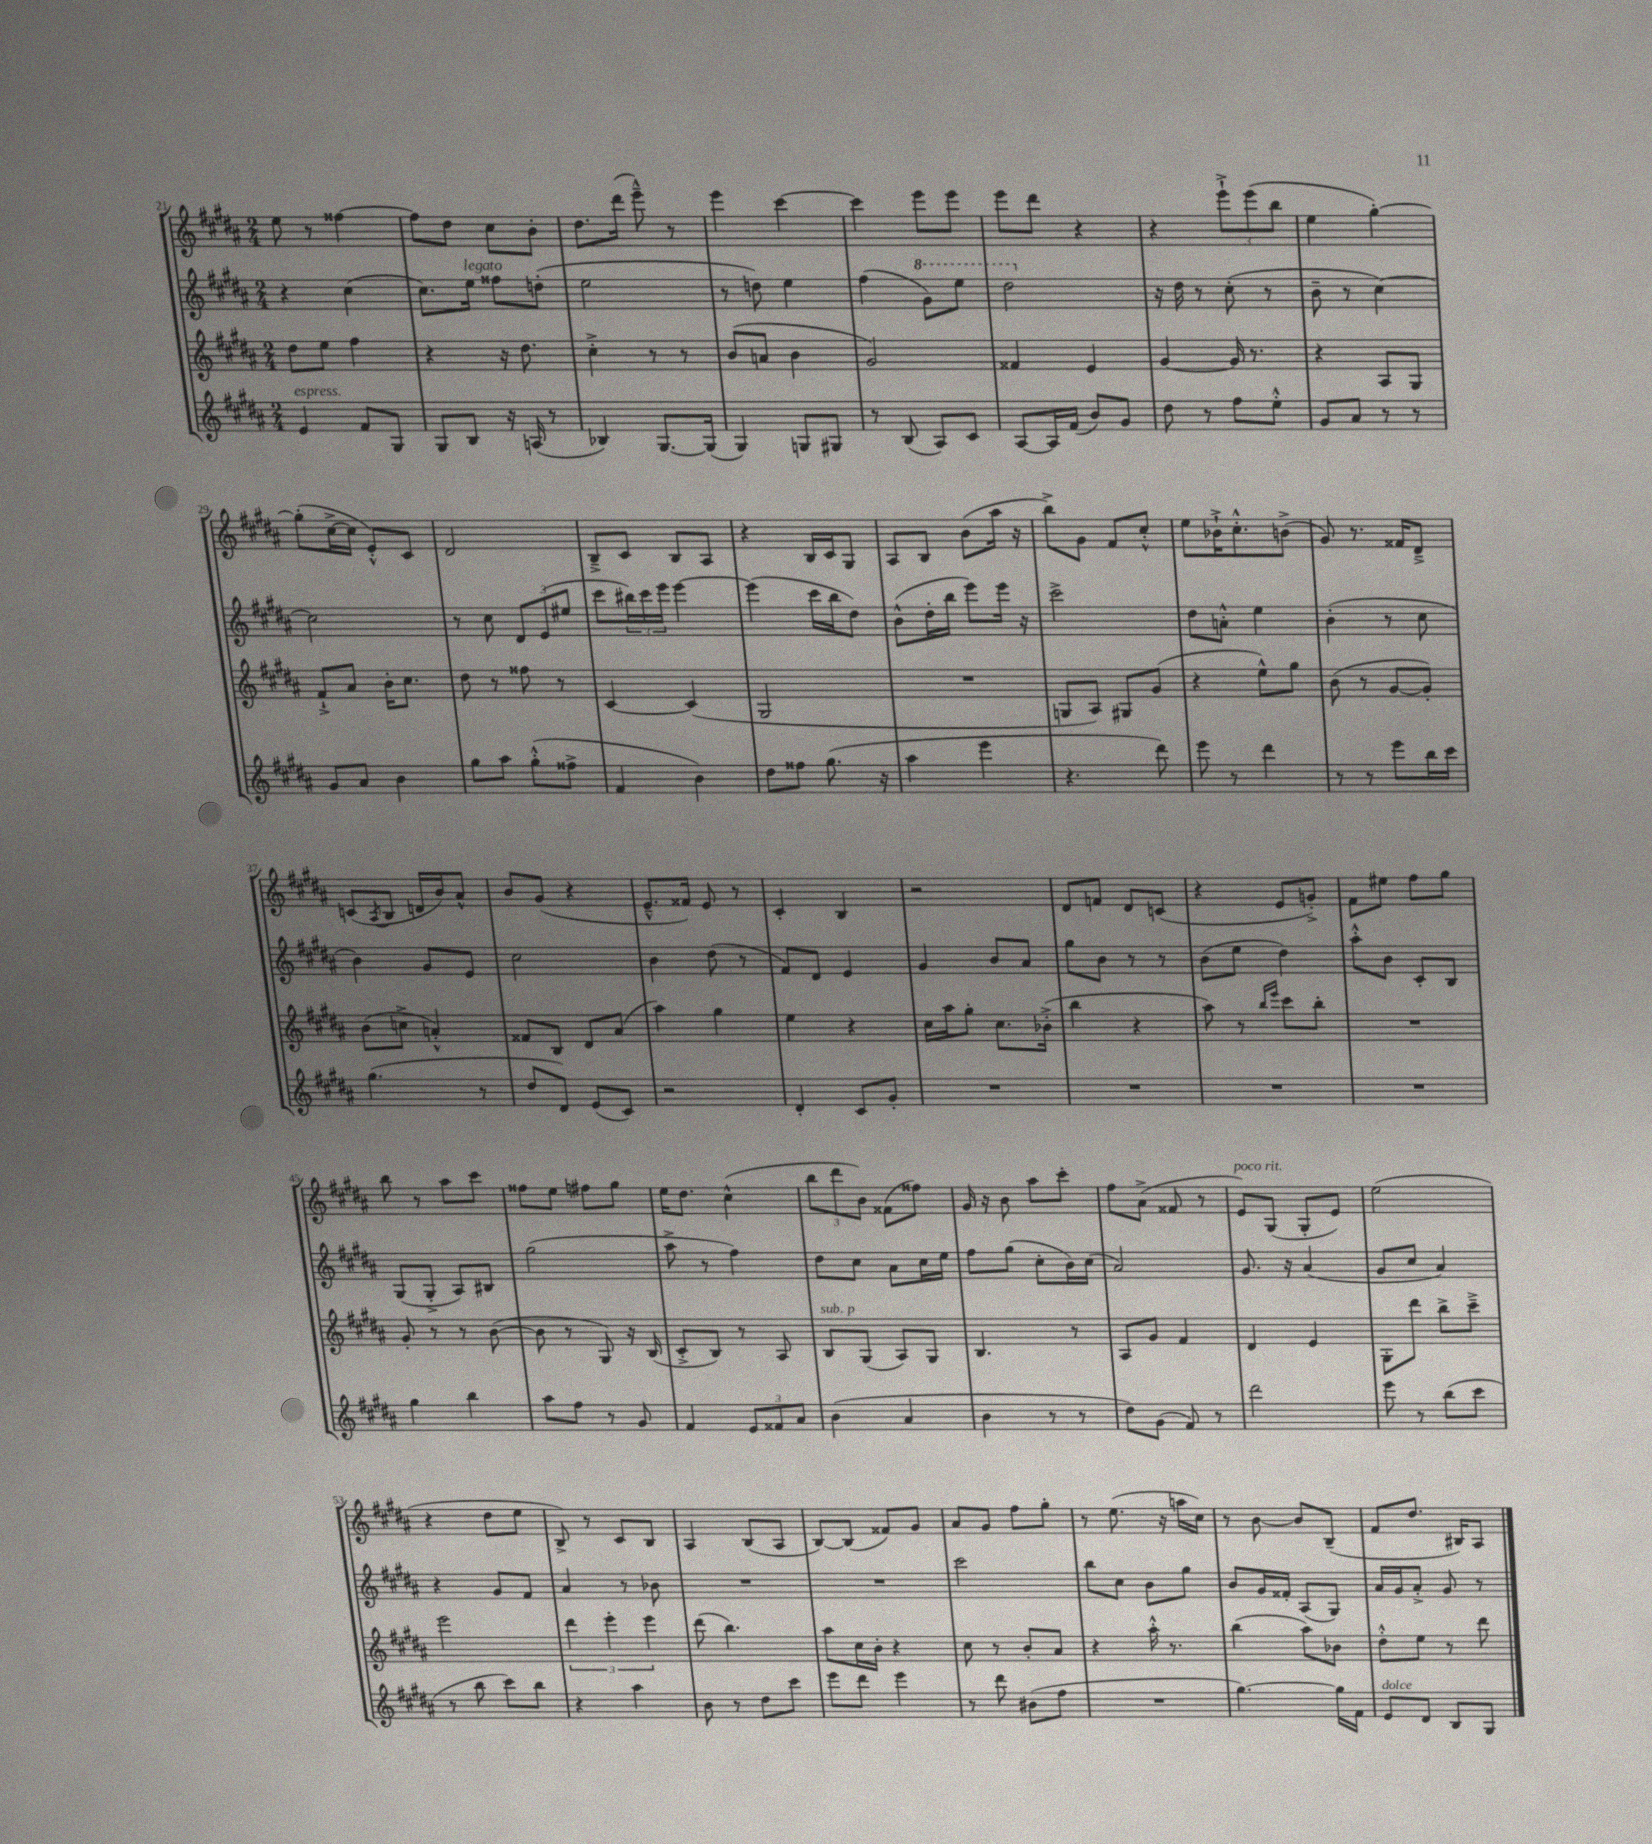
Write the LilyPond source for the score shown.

<<
\new StaffGroup <<
\new Staff = "s0" {
    \clef treble \key b \major \numericTimeSignature \time 2/4
    e''8 r8 fisis''4~ |
    fisis''8 dis''8 cis''8 b'8-. |
    dis''8. dis'''16( e'''8---^) r8 |
    e'''4 cis'''4~ |
    cis'''4 e'''8 e'''8 |
    e'''8 dis'''8 r4 |
    r4 \tuplet 3/2 { e'''8-!-> e'''8( b''8 } |
    e''4 gis''4~-.) |
    gis''8-.( cis''16~-> cis''16 e'8-.-^) cis'8 |
    dis'2 |
    b8---> cis'8 b8 ais8 |
    r4 b16 cis'16 gis8 |
    ais8 b8 b'8( ais''16 r16 |
    b''8->) gis'8 fis'8 cis''8-.-^ |
    e''8 bes'16-!-> cis''8.-.-^ b'8->( |
    gis'8) r8. fisis'16 dis'8---> |
    c'8( \acciaccatura { ais8 } b8 d'16 b'16) ais'8-^ |
    b'8 gis'8( r4 |
    e'8.---^ fisis'16) e'8 r8 |
    cis'4-. b4 |
    r2 |
    dis'8 f'8 dis'8 c'8( |
    r4 e'8 g'8-.->) |
    fis'8 eis''8 fis''8 gis''8 |
    b''8 r8 ais''8 cis'''8 |
    fisis''8 e''8 fis''8 gis''8 |
    e''16 dis''8. cis''4-^( |
    \tuplet 3/2 { b''8 dis'''8 b'8) } fisis'8( fisis''8) |
    gis'16 r16 b'8 ais''8 cis'''8-. |
    fis''8 ais'8->( fisis'8 r8 |
    e'8^\markup { \italic "poco rit." }) gis8( gis8-. e'8) |
    e''2( |
    r4 dis''8 e''8 |
    b8->) r8 cis'8 b8 |
    ais4 b8( ais8 |
    b8~) b8( fisis'8) gis'8 |
    ais'8 gis'8 fis''8 gis''8-. |
    r8 e''8.( r16 a''16 cis''16) |
    r8 b'8~ b'8 b8--( |
    fis'8 dis''8. bis16) ais8 \bar "|." |
}
\new Staff = "s1" {
    \clef treble \key b \major \numericTimeSignature \time 2/4
    r4 cis''4( |
    cis''8.) e''16^\markup { \italic "legato" } fisis''8 d''8-.( |
    e''2 |
    r8 d''8) e''4 |
    fis''4( \ottava #1 gis''8) e'''8 |
    dis'''2 \ottava #0 |
    r16 dis''16 r8 cis''8-.( r8 |
    b'8-- r8 cis''4~) |
    cis''2 |
    r8 cis''8 \tuplet 3/2 { dis'8 e'8( eis''8 } |
    cis'''8 \tuplet 3/2 { bis''16) cis'''16 e'''16 } e'''4~ |
    e'''4( cis'''16 b''16 dis''8) |
    b'8-^( dis''16-. b''16 e'''8) e'''16 r16 |
    cis'''2-> |
    dis''8 a'8-.-^ e''4 |
    b'4-.( r8 cis''8 |
    b'4) gis'8 e'8 |
    cis''2 |
    b'4 dis''8( r8 |
    fis'8) dis'8 e'4 |
    gis'4 b'8 ais'8 |
    gis''8 b'8 r8 r8 |
    b'8( e''8 dis''4) |
    ais''8-.-^ b'8 cis'8-. b8 |
    gis8( gis8-.-> ais8) bis8 |
    gis''2( |
    ais''8-> r8 fis''4) |
    dis''8 cis''8 ais'8 cis''16 e''16 |
    fis''8 gis''8( cis''8-. b'16) cis''16( |
    ais'2) |
    gis'8. r16 ais'4( |
    gis'8 cis''8 ais'4) |
    r4 gis'8 fis'8 |
    ais'4 r8 bes'8 |
    R2 |
    R2 |
    cis'''2 |
    b''8 cis''8 b'8 gis''8 |
    b'8 gis'16 fisis'16-. ais8( gis8) |
    ais'16 gis'16 ais'8-.-> gis'8 r8 \bar "|." |
}
\new Staff = "s2" {
    \clef treble \key b \major \numericTimeSignature \time 2/4
    dis''8 e''8 fis''4 |
    r4 r16 dis''8. |
    cis''4-.-> r8 r8 |
    b'8( a'8 b'4 |
    gis'2) |
    fisis'4 e'4 |
    gis'4~ gis'16 r8. |
    r4 ais8 gis8 |
    fis'8-!-> ais'8 b'16-. cis''8. |
    dis''8 r8 fisis''8 r8 |
    cis'4~ cis'4( |
    gis2 |
    R2 |
    g8 ais8) gis8 gis'8( |
    r4 e''8-^) gis''8 |
    b'8( r8 gis'8~ gis'8-.) |
    b'8( c''8-> a'4-.-^) |
    fisis'8 b8 dis'8 ais'8( |
    ais''4) gis''4 |
    e''4 r4 |
    cis''16 ais''16 gis''8-. cis''8. bes'16-.->( |
    b''4 r4 |
    ais''8) r8 \grace { b''16 e'''16 } cis'''8 b''8-. |
    R2 |
    gis'8-. r8 r8 b'8~( |
    b'8 r8 gis8) r16 b16( |
    cis'8-.-> b8) r8 ais8 |
    b8^\markup { \italic "sub. p" } gis8( ais8) gis8 |
    b4. r8 |
    ais8 gis'8 fis'4 |
    dis'4 e'4 |
    gis8-. dis'''8 b''8-> cis'''8---> |
    e'''2 |
    \tuplet 3/2 { dis'''4 e'''4-. e'''4 } |
    dis'''8( b''4.) |
    ais''8 cis''16 b'16-. r4 |
    cis''8 r8 b'8-. ais'8 |
    r4 ais''16-.-^ r8. |
    b''4( ais''8) bes'8 |
    dis''8-.-^ e''8 r8 dis'''8 \bar "|." |
}
\new Staff = "s3" {
    \clef treble \key b \major \numericTimeSignature \time 2/4
    e'4^\markup { \italic "espress." } fis'8 gis8 |
    gis8 b8 r16 a16( r8 |
    bes4) gis8.~ gis16( |
    gis4) g8 gis8 |
    r8 b8( ais8) cis'8 |
    ais8~ ais16 fis'16( b'8) gis'8 |
    dis''8 r8 fis''8 e''8-.-^ |
    gis'8 ais'8 r8 r8 |
    gis'8 ais'8 b'4 |
    gis''8 ais''8 gis''8-.-^( fisis''8-> |
    fis'4 b'4) |
    dis''8 fisis''8 gis''8.( r16 |
    ais''4 e'''4 |
    r4. dis'''8) |
    e'''8 r8 dis'''4 |
    r8 r8 e'''8 b''16 cis'''16 |
    gis''4.( r8 |
    dis''8 dis'8) e'8( cis'8) |
    r2 |
    dis'4-. cis'8 gis'8-. |
    R2 |
    R2 |
    R2 |
    R2 |
    gis''4 b''4 |
    ais''8 fis''8 r8 gis'8 |
    fis'4 \tuplet 3/2 { e'8 fisis'8 ais'8 } |
    b'4( ais'4 |
    b'4 r8 r8 |
    dis''8) gis'8( fis'8) r8 |
    dis'''2 |
    e'''8 r8 b''8( cis'''8 |
    r8 b''8 cis'''8) b''8 |
    r4 ais''4 |
    b'8 r8 dis''8 cis'''8 |
    e'''8 dis'''8 e'''4 |
    r8 dis'''8 bis'8( fis''8 |
    R2 |
    gis''4.~) gis''16 fis'16 |
    e'8^\markup { \italic "dolce" } dis'8 b8 gis8 \bar "|." |
}
>>
>>
\layout { \context { \Score currentBarNumber = #21 } }
